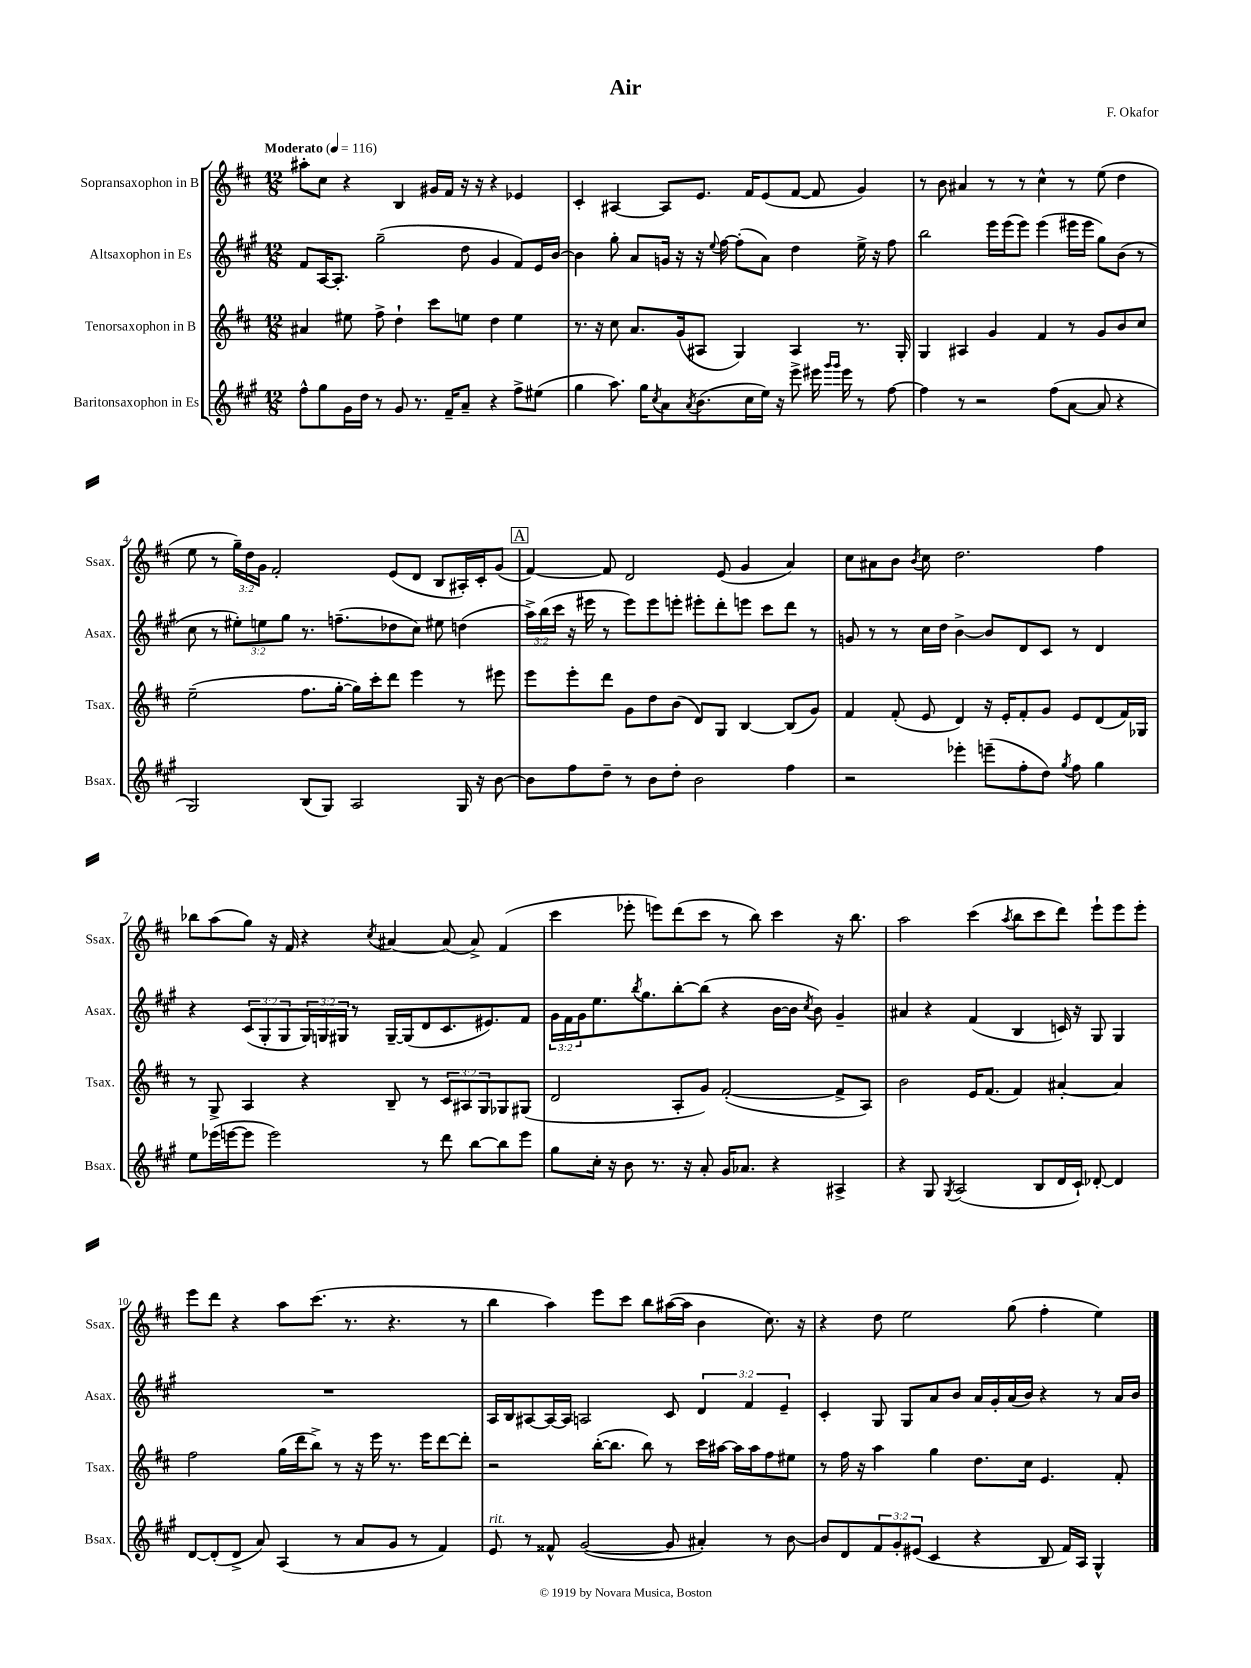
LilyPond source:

\header { title = "Air" composer = "F. Okafor" }
<<
\new StaffGroup <<
\new Staff = "s0" \with { instrumentName = "Sopransaxophon in B" shortInstrumentName = "Ssax." } {
    \clef treble \key d \major \numericTimeSignature \time 12/8 \override Staff.TupletNumber.text = #tuplet-number::calc-fraction-text \tempo "Moderato" 4 = 116
    ais''8-. cis''8 r4 b4 gis'16 fis'16 r16 r16 r4 ees'4 |
    cis'4-. ais4~ ais8 e'8. fis'16 e'8( fis'8~ fis'8 g'4) |
    r8 b'8 ais'4 r8 r8 cis''4-^ r8 e''8( d''4 |
    e''8 r8 \tuplet 3/2 { g''16--) d''16 g'16 } fis'2-. e'8( d'8 b8 ais16-.) cis'16-. g'8( |
    \mark \markup { \box "A" } fis'4~) fis'8 d'2 e'8( g'4 a'4) |
    cis''8 ais'8 b'8 \acciaccatura { b'8 } cis''8 d''2. fis''4 |
    bes''8 a''8( g''8) r16 fis'16 r4 \acciaccatura { cis''8 } ais'4~ ais'8( ais'8->) fis'4( |
    cis'''4 ees'''8-. e'''8) d'''8( cis'''8 r8 b''8) cis'''4 r16 b''8. |
    a''2 cis'''4( \acciaccatura { a''8 } b''8 cis'''8 d'''8) e'''8-! e'''8 e'''8-. |
    e'''8 d'''8 r4 a''8 cis'''8.( r8. r4. r8 |
    b''4 a''4) e'''8 cis'''8 b''8 ais''16~( ais''16 b'4 cis''8.) r16 |
    r4 d''8 e''2 g''8( fis''4-. e''4) \bar "|." |
}
\new Staff = "s1" \with { instrumentName = "Altsaxophon in Es" shortInstrumentName = "Asax." } {
    \clef treble \key a \major \numericTimeSignature \time 12/8 \override Staff.TupletNumber.text = #tuplet-number::calc-fraction-text
    fis'8 a16~ a8.-. gis''2--( d''8 gis'4 fis'8) e'16 b'16~ |
    b'4 gis''8-. a'8 g'16 r16 r16 \appoggiatura { e''8 } fis''16~ fis''8-.( a'8) d''4 e''16-> r16 fis''8 |
    b''2 e'''16 e'''16( e'''8) e'''4( eis'''16 eis'''16 gis''8) b'8( r8 |
    cis''8 r8 \tuplet 3/2 { eis''8-.) e''8 gis''8 } r8. f''8.--( des''8 cis''8) eis''8 d''4( |
    \mark \markup { \box "A" } \tuplet 3/2 { a''16->) b''16( cis'''16 } r16 eis'''16 r8 eis'''8) eis'''8 e'''8-. eis'''8-. d'''8-. e'''8 cis'''8 d'''8 r8 |
    g'8 r8 r8 cis''16 d''16 b'4~-> b'8 d'8 cis'8 r8 d'4 |
    r4 \tuplet 3/2 { cis'8( gis8-. gis8 } \tuplet 3/2 { gis16) g16 gis16 } r8 gis16~-- gis16( d'8 cis'8. eis'8.) fis'8 |
    \tuplet 3/2 { gis'16 fis'16 gis'16 } e''8. \acciaccatura { b''8 } gis''8. b''8~-. b''8( r4 b'16~ b'16 \acciaccatura { cis''8 } b'8) gis'4-- |
    ais'4 r4 fis'4( b4 c'16) r16 gis8 gis4 |
    R1. |
    a16 b16 ais8~ ais16~ ais16 a2 cis'8 \tuplet 3/2 { d'4 fis'4 e'4-- } |
    cis'4-. gis8 gis8 a'8 b'8 a'16 gis'16-. a'16( b'16) r4 r8 a'16 b'16 \bar "|." |
}
\new Staff = "s2" \with { instrumentName = "Tenorsaxophon in B" shortInstrumentName = "Tsax." } {
    \clef treble \key d \major \numericTimeSignature \time 12/8 \override Staff.TupletNumber.text = #tuplet-number::calc-fraction-text
    ais'4 eis''8 fis''8-> d''4-! cis'''8 e''8 d''4 e''4 |
    r8. r16 cis''8 a'8. g'16( ais8 g4) ais4 r8. g16-. |
    g4 ais4 g'4 fis'4 r8 g'8 b'8 cis''8 |
    e''2--( fis''8. g''16~-. g''16) cis'''16-. d'''8 e'''4 r8 eis'''8 |
    \mark \markup { \box "A" } e'''8 e'''8-. d'''8 g'8 d''8 b'8( d'8) g8 b4~ b8( g'8) |
    fis'4 fis'8-.( e'8 d'4) r16 e'16-. fis'8-. g'8 e'8 d'8( fis'16) ges16 |
    r8 g8-> a4 r4 b8-- r8 \tuplet 3/2 { cis'8 ais8 g8 } ges8 gis8( |
    d'2 a8-. g'8) fis'2~-.( fis'8-> a8) |
    b'2 e'16 fis'8.( fis'4) ais'4~-. ais'4 |
    fis''2 g''16( d'''16 b''8->) r8 r16 e'''16 r8. e'''16 d'''8~ d'''8-. |
    r2 b''16~-.( b''8. b''8) r8 cis'''16 ais''16~ ais''16 ais''16 fis''8 eis''8 |
    r8 fis''16 r16 a''4 g''4 d''8. cis''16 e'4. fis'8-. \bar "|." |
}
\new Staff = "s3" \with { instrumentName = "Baritonsaxophon in Es" shortInstrumentName = "Bsax." } {
    \clef treble \key a \major \numericTimeSignature \time 12/8 \override Staff.TupletNumber.text = #tuplet-number::calc-fraction-text
    fis''8-^ gis''8 gis'16 d''16 r8 gis'8 r8. fis'16-- a'8-- r4 fis''8-> eis''8( |
    gis''4 a''8.) gis''16 \acciaccatura { cis''8 } a'8 \acciaccatura { a'8 } b'8.( cis''16 e''16) r16 e'''8-> eis'''16 \grace { gis'''16 gis'''16 } eis'''16 r8 fis''8~ |
    fis''4 r8 r2 fis''8( a'8~ a'8 r4 |
    gis2) b8( gis8) a2 gis16 r16 b'8~ |
    \mark \markup { \box "A" } b'8 fis''8 d''8-- r8 b'8 d''8-. b'2 fis''4 |
    r2 ees'''4-. e'''8--( fis''8-. d''8) \acciaccatura { gis''8 } fis''8 gis''4 |
    e''8 ees'''16( e'''16~ e'''8 e'''2) r8 d'''8 b''8~ b''8 e'''8 |
    gis''8 cis''16-. r16 b'8 r8. r16 a'8-. gis'16 aes'8. r4 ais4-> |
    r4 gis8 \acciaccatura { gis8 } a2( b8 d'16 cis'16-!) des'8~-. des'4 |
    d'8~ d'8-.( d'8-> a'8) a4( r8 a'8 gis'8 r8 fis'4) |
    e'8^\markup { \italic "rit." } r8 fisis'8-^ gis'2~( gis'8 ais'4-.) r8 b'8~ |
    b'8 d'8 \tuplet 3/2 { fis'8 gis'8-. eis'8( } cis'4 r4 b8 fis'16) a16 gis4-^ \bar "|." |
}
>>
>>
